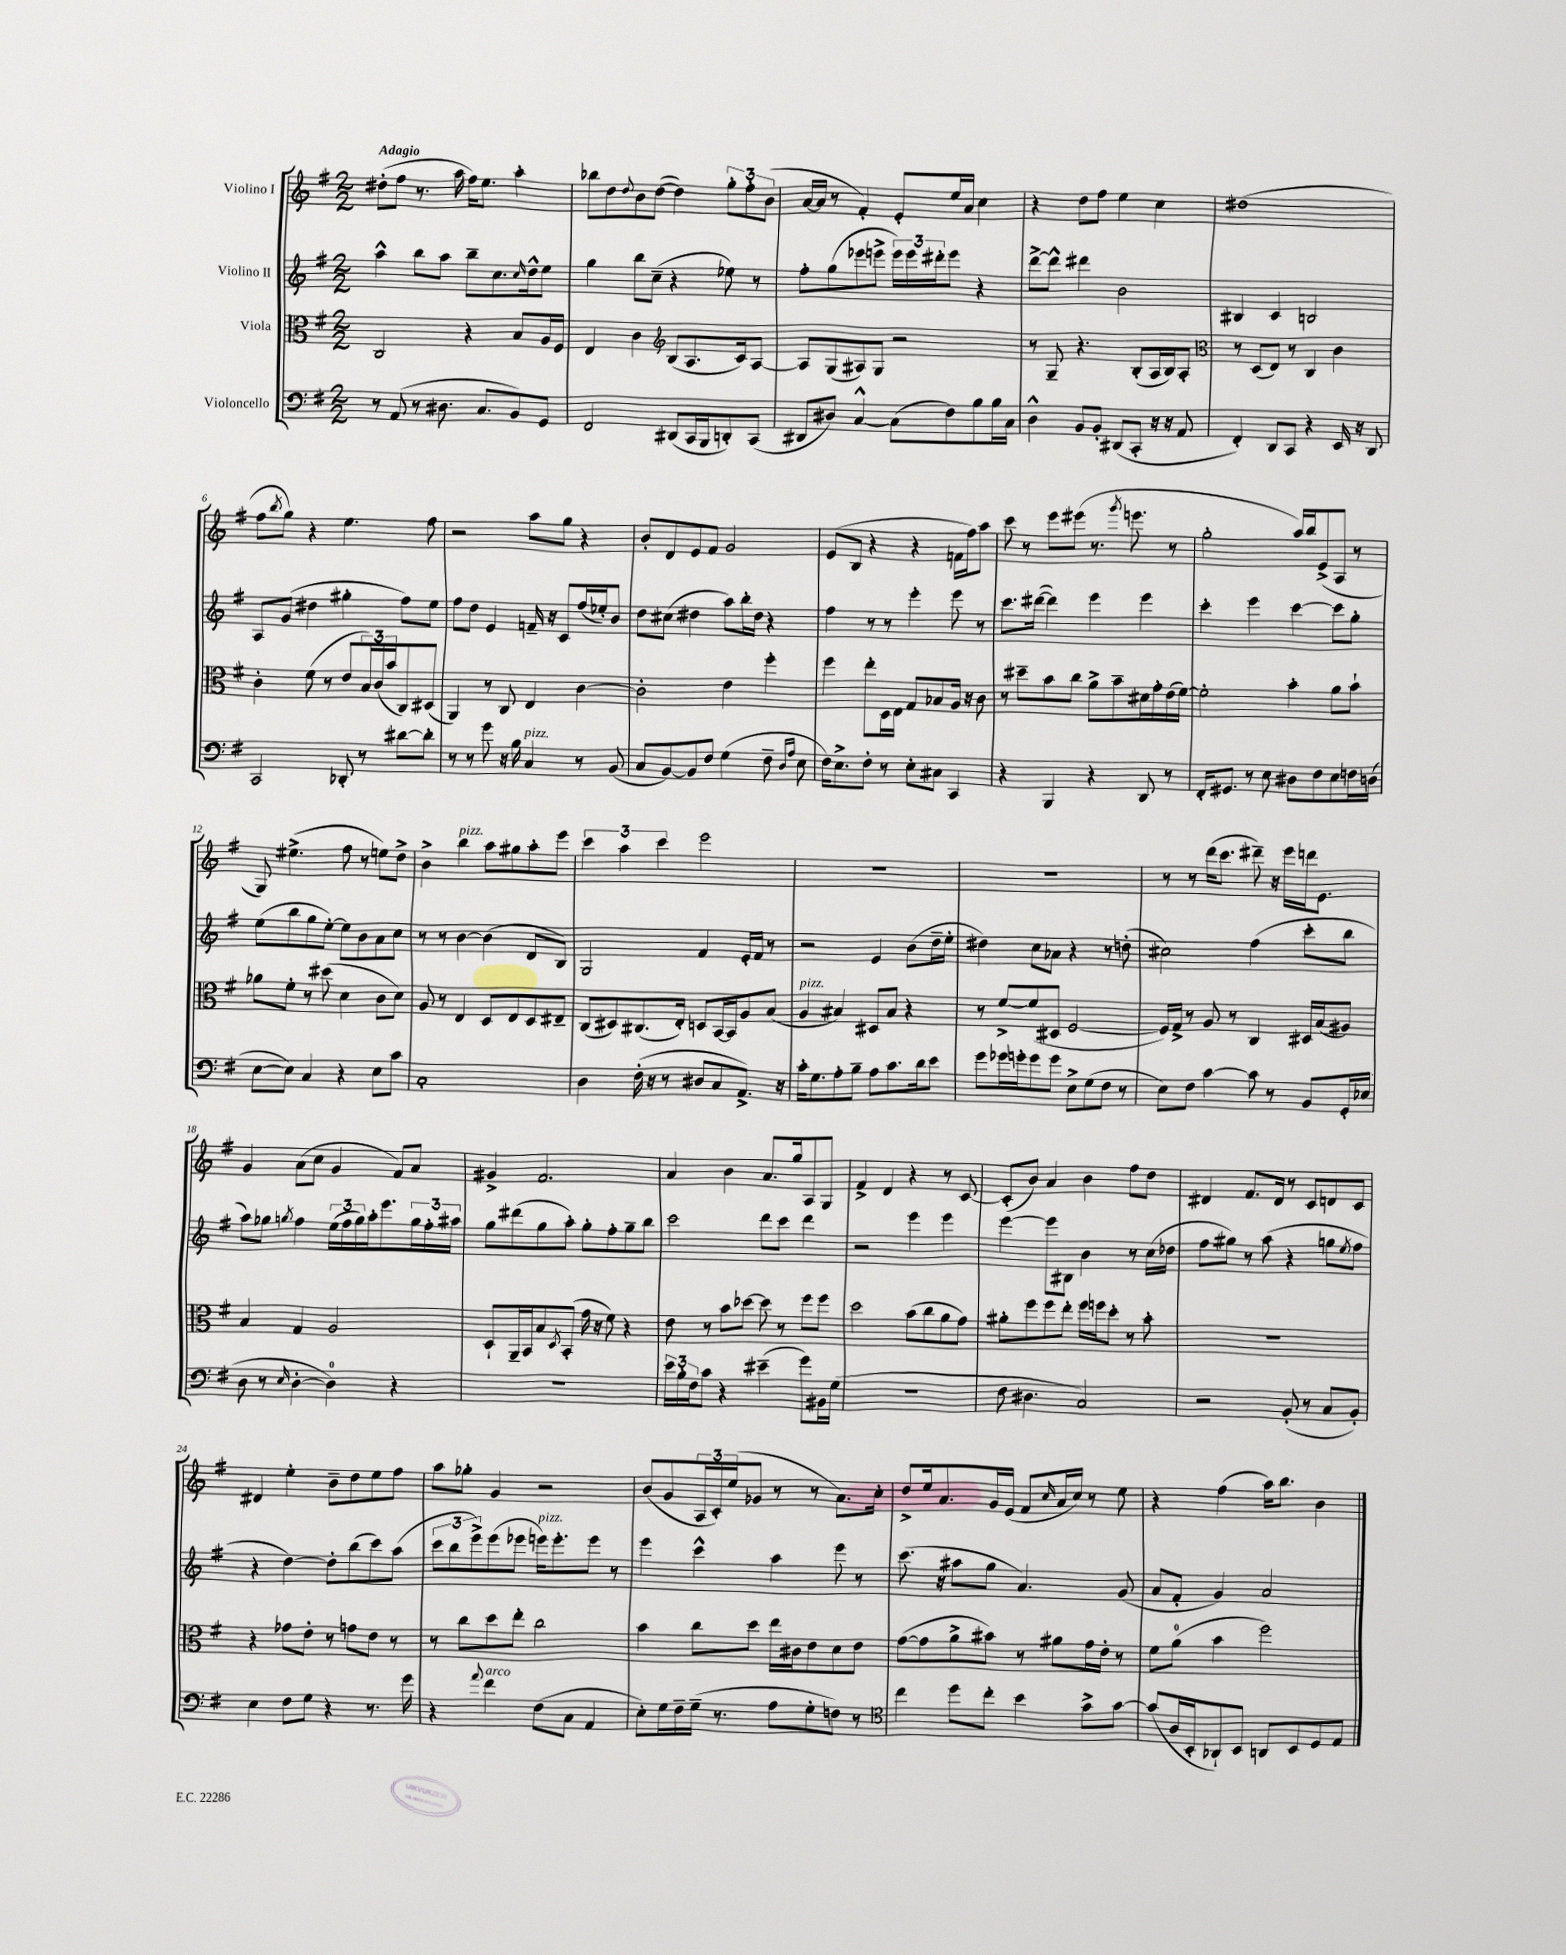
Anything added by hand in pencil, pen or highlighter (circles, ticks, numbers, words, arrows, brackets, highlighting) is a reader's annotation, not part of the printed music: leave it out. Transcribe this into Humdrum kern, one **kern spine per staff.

**kern	**kern	**kern	**kern
*part4	*part3	*part2	*part1
*staff4	*staff3	*staff2	*staff1
*I"Violoncello	*I"Viola	*I"Violino II	*I"Violino I
*clefF4	*clefC3	*clefG2	*clefG2
*k[f#]	*k[f#]	*k[f#]	*k[f#]
*M2/2	*M2/2	*M2/2	*M2/2
=1	=1	=1	=1
!	!	!	!LO:TX:a:B:t=Adagio
8r	2C/	4aa^^\	(8dd#X'\L
(8AA/	.	.	8ff#\J
8r	.	8bb\L	8.r
8.D#X\	.	8aa\J	.
.	.	.	16aa\
.	4r	8bb~\L	16ff#\KL)
8.C/L	.	.	8.ee\J
.	.	8.cc\	.
8BB/)	8B/L	.	4aa'\
.	.	16qqcc/	.
.	.	16dd^^\k	.
8GG/J	16A/L	8ee\J	.
.	16F#/JJ	.	.
=2	=2	=2	=2
2FF#/	4E/	4gg\	8bb-X\L
.	.	.	8dd\
.	.	.	8qqdd/
.	4c\	8bb\L	8b\
.	.	(8cc~\J	([8dd\J
*	*clefG2	*	*
(8DD#X/L	(8B/L	4r	4dd\])
16CC/L	8.A/	.	.
16BBB/J	.	.	.
8DDn'/)	.	8ee-X\)	12gg'\L
.	16c/k)	.	.
.	.	.	12ff#'\
(8CC/J	[8A/J	8r	.
.	.	.	(12b\J
=3	=3	=3	=3
8DD#X/L	8A/L]	8ff#'\L	[16a/LL
.	.	.	16a/JJ]
8D#X/J)	(8G/	(8gg\	8r
[4C^^/	8A#X/)	8eee-X\	4f#'/)
.	8G/J	8eeen^\J	.
(8C\L]	2r	24eee\LL)	8e'/L
.	.	24eee\	.
.	.	24ddd#X'\J	.
8F#\)	.	8eee\J	16ee/L
.	.	.	16a/JJ
8B\	.	4r	4cc\
16B\L	.	.	.
16C\JJ	.	.	.
=4	=4	=4	=4
4D^^\	8r	[8ddd^\L	4r
.	8G~/	8ddd^^\J]	.
8BB/L	4.r	4ddd#X\	8dd\L
8BB'/J	.	.	8ff#\J
(8DD#X/L	.	2b\	4ee\
8CC'/J	(8B'/L	.	.
16r	16A/L	.	4cc\
16r	16B/J)	.	.
8AA/	8A'/J	.	.
=5	=5	=5	=5
*	*clefC3	*	*
4FF#'/)	8r	4B#X/	(1dd#X
.	(8D/L	.	.
8DD/L	8E/J)	4c/	.
8CC/J	8r	.	.
4r	4C/	2Bn/	.
16EE/	4c\	.	.
16r	.	.	.
8DD/	.	.	.
!!LO:LB:g=z
=6	=6	=6	=6
2CC/	4c'\	8A/L	8ff#\L
.	.	.	8qbb/
.	.	(8g/J	8gg\J)
.	(8f#\	4dd#X\	4r
.	8r	.	.
8DD-X'/	8e/L	4gg#X'\	4.ee\
8r	24B/L)	.	.
.	(24c/	.	.
.	24b/J	.	.
[8d#X\L	8C/)	8ff#\L)	.
8d#'\J]	(8D#X/J	8ee\J	8ff#\
=7	=7	=7	=7
8r	4AA/)	8ff#\L	2r
8r	.	8dd\J	.
8g\	8r	4e/	.
16r	8C/	.	.
16B\	.	.	.
!LO:TX:a:i:t=pizz.	!	!	!
4C/	4E/	16fn~/	8aa\L
.	.	16r	.
.	.	8c/L	8gg\J
8r	[4c\	(16ff#/L	4r
.	.	16ee-X'/J)	.
(8BB/	.	8b/J	.
=8	=8	=8	=8
8C/L	2c'\]	8dd\L	8b'/L
[8BB/)	.	(8cc#X\J	8d/
8BB/]	.	4dd#X\	8e/
8F#/J	.	.	8f#/J
(4G\	4e\	8aa\L)	2g/
.	.	16bb'\L	.
.	.	16dd#\JJ	.
8F#~\	4ff#'\	4r	.
16qqD/LL	.	.	.
16qqA/JJ	.	.	.
8E\	.	.	.
=9	=9	=9	=9
16F#\KL)	4ff#\	4ff#\	(8e/L
8.E^\	.	.	.
.	.	.	8B/J
8F#'\J	8ee'\L	8r	4r
8r	16D\L	8r	.
.	16E\JJ	.	.
8E'\L	8G/L	4eee'\	4r
8C#X\J	8B-X/	.	.
4CC/	16A/Jk	8eee\	16fn\LL
.	16r	.	16ff#\J)
.	8c\	8r	8aa\J
=10	=10	=10	=10
4r	8r	8.ccc\L	8ccc\
.	8dd#X~\L	.	8r
.	.	([16ddd#X\Jk	.
4BBB/	8b\	4ddd#\])	8eee\L
.	8cc\J	.	(8eee#X\J
4r	8a^\L	4eee\	8.r
.	8b~\	.	.
.	.	.	8qggg/
.	.	.	8.eeen\
8DD/	16d#X\L	4eee\	.
.	16g'\	.	.
8r	(16e\	.	8r
.	[16f#\JJ)	.	.
=11	=11	=11	=11
16FF#'/KL	2f#'\]	4ccc'\	2gg'\
8.GG#X/J	.	.	.
8r	.	4eee\	.
8E\	.	.	.
8D#X\L	4b'\	[4ccc\	16aa/LL)
.	.	.	16bb/J
8F#\	.	.	(8e^/
8E\	8a\L	8ccc\L]	8A/J
16Fn\L	8b`\J	8gg'\J	8r
(16Dn\JJ	.	.	.
!!LO:LB:g=z
=12	=12	=12	=12
[8E\L	8a-X\L	(8ee\L	8G/)
8E\J])	8f#'\J	8bb\	(4.ee#X^\
4C/	8r	8gg\	.
.	(8dd#X\	[8ee'\J)	.
4r	4d\	8ee\L]	8ff#\
.	.	8b\	8r
8E\L	8c\L	8a\	8een\L)
8c\J	8d\J)	8cc\J	8dd^\J
=13	=13	=13	=13
1C'	8A/	8r	4b^\
.	8r	8r	.
!	!	!	!LO:TX:a:i:t=pizz.
.	4E/	[4b\	4bb\
.	8D/L	(4b\]	8aa\L
.	8E/	.	8gg#X\
.	8D/	8d/L	8aa'\
.	8E#X~/J	8B/J)	8eee\J
=14	=14	=14	=14
4D\	(8C/L	2G/	6ccc\
.	8D#X/)	.	.
.	.	.	6aa\
(16F#'\	(8.C#X/	.	.
16r	.	.	.
.	.	.	6ccc\
8r	.	.	.
.	16E'/Jk)	.	.
8D#X/L	8Dn/L	4f#/	2eee\
8C/	[16BB/L	.	.
.	16BB/J]	.	.
8.AA^/J)	8A/	16e'/LL	.
.	.	16f#/JJ	.
.	(8B/J	8r	.
16r	.	.	.
=15	=15	=15	=15
!	!LO:TX:a:i:t=pizz.	!	!
16c'\KL	4A/	2r	1r
8.G\	.	.	.
8A'\	4B#X/)	.	.
8B~\J	.	.	.
8A\L	8D#X/L	4e/	.
8.c\	8B#/J	.	.
.	4r	(8b\L	.
16d\k	.	.	.
8e\J	.	16dd~\L	.
.	.	16ee'\JJ	.
=16	=16	=16	=16
8g\L	8r	4dd#X\)	1r
16g-X\L	[8f#^/L	.	.
16gn'\J	.	.	.
8g\	(8f#/]	8cc\L	.
8g\J	8D#X/J	8a-X\J	.
8E^\L	[2F#/	4r	.
(8G\	.	.	.
8F#\J	.	8r	.
8r	.	(8ddn'\	.
=17	=17	=17	=17
8E\L)	16F#/LL])	2cc#X\)	8r
.	16G^/JJ	.	.
8F#\J	8r	.	8r
[4c\	8A/	.	(16ddd\KL
.	.	.	8.ccc\J
.	8r	.	.
8c\]	4C/	(4ff#\	8ddd#X~\)
8r	.	.	16r
.	.	.	16eee\LL
8BB/L	16D#X/LL	8ccc'\L	16dddn\J
.	(16B/J	.	8.e\J
16GG'/L	8A#X/J)	8bb\J	.
(16E-X/JJ	.	.	.
!!LO:LB:g=z
=18	=18	=18	=18
8D\	4B/	8aa\L)	4g/
8r	.	8gg-X\J	.
16qqE/	.	8qggn/	.
[4D'\	4G/	4ff#\	(8a\L
.	.	.	8cc\J
4D\])	2A/	(24ee\LL	4g/
.	.	24ff#\	.
.	.	24gg\)	.
.	.	16aa'\J	.
.	.	8.eee\	.
4r	.	.	8f#/L)
.	.	24gg\L	8a/J
.	.	24ff#'\	.
.	.	24aa#X\JJ	.
=19	=19	=19	=19
1r	8D`/L	8gg\L	4g#X^/
.	16AA~/L	(8ddd#X\	.
.	16BB/J	.	.
.	8B/	8gg\	2.f#/
.	8qD/	.	.
.	(8BB'/J	8aa'\J)	.
.	16g\	8gg'\L	.
.	16r	.	.
.	8f#\)	8ff#'\	.
.	4r	8gg~\	.
.	.	8bb\J	.
=20	=20	=20	=20
24e\LL	8e\	2ccc\	4a/
24B'\	.	.	.
24F#\J	.	.	.
8c\J	8r	.	.
4r	8b\L	.	4b\
.	[8dd-X\J	.	.
(4e#X~\	8dd-\]	8ddd\L	8.a/L
.	8r	8ccc\J	.
.	.	.	16gg/k
8g\L)	8ff#\L	4ddd\	8A/
16BB#X\L	8ff#\J	.	8G/J
(16G\JJ	.	.	.
=21	=21	=21	=21
1r	2dd\	2r	4f#^/
.	.	.	4d/
.	(8b\L	4eee\	4r
.	8cc\	.	.
.	8a\	4eee\	8r
.	8g\J)	.	[8c/
=22	=22	=22	=22
8F#\	8a#X'\L	[4eee\	(8c'/L]
4.D#X\	8ff#\	.	8b/J)
.	8ff#\	8eee\L]	4a/
.	8ee'\J	8B#X\J	.
2C/)	16ff#\LL	4b\	4b\
.	16ffn\J	.	.
.	8dd'\J	.	.
.	8r	8r	8ff#\L
.	8b'\	(16cc\LL	8dd\J
.	.	16dd-X\JJ	.
=23	=23	=23	=23
2r	1r	8ff#\L	4d#X/
.	.	8gg#X\J)	.
.	.	8r	8.f#/L
.	.	(8aa\	.
.	.	.	16d#/Jk
(8BB'/	.	4r	8r
8r	.	.	8c/L
8C/L	.	8ggn\L	8dn/
.	.	8qee/	.
8BB'/J)	.	8ff#\J	8c/J
!!LO:LB:g=z
=24	=24	=24	=24
4E\	4r	4r	4d#X/
8F#\L	8g-X\L	[4dd\)	4ee'\
8G\J	8e'\J	.	.
4r	8r	8dd'\L]	8b~\L
.	8gn\L	(8bb\	8dd\
8.r	8e\J	8ccc\)	8ee\
.	8r	(8aa\J	8ff#\J
16g\	.	.	.
=25	=25	=25	=25
4r	8r	12ccc\L	8aa\L
.	.	12bb\	.
.	8cc\L	.	8gg-X'\J
.	.	12eee^\)	.
8qqa/	.	.	.
!LO:TX:a:i:t=arco	!	!	!
4f#\	8dd\	(8eee\	4g/
.	8ee'\J	8eee-X\J	.
!	!	!LO:TX:a:i:t=pizz.	!
(8F#\L	2cc\	16eeen\KL)	2r
.	.	8.eee'\	.
8C\J	.	.	.
4AA/	.	8eee\J	.
.	.	8r	.
=26	=26	=26	=26
8E'\L)	4b\	4eee\	(8b/L
16G\L	.	.	8g/
16F#~\	.	.	.
(16G~\JJ	8cc\L	4ccc^^\	24A/L
.	.	.	24c'/)
8.r	.	.	.
.	.	.	(24ee/J
.	8dd\J	.	8g-X/J
8A\L	16ee\LL	4aa\	8r
.	16c#X\J	.	.
8G'\	8e\	.	8r
8Fn\J)	8d\	8eee\	8.a\L)
8r	8e\J	8r	.
.	.	.	16cc'\Jk
=27	=27	=27	=27
*clefC4	*	*	*
4cc\	([8g\L	(8.ccc\	8dd^/L
.	8g\]	.	16ee/k
.	.	16r	8.a/
8dd\L	8a^\	8aa#X\L	.
8cc'\J	8b#X\J)	8gg\J	16g/L
.	.	.	(16e/JJ
4b\	8r	4.a/)	8f#/L
.	.	.	16qqcc/
.	8a#X\L	.	16a/L
.	.	.	16cc/JJ)
8g^\L	16g\L	.	8r
.	16e'\JJ	.	.
[8g\J	8r	(8g/	8ee\
=28	=28	=28	=28
(8g/L]	8f#\L	8a/L	4r
16A/L	(8a\J	8f#'/J	.
16BB'/J	.	.	.
8AA-X`/)	4b\	4g/)	(4ff#\
8BB/J	.	.	.
8AAn/L	2ff#\)	2a/	16aa\KL)
.	.	.	8.bb\J
8BB/	.	.	.
8D/	.	.	4b\
8E/J	.	.	.
==	==	==	==
*-	*-	*-	*-
